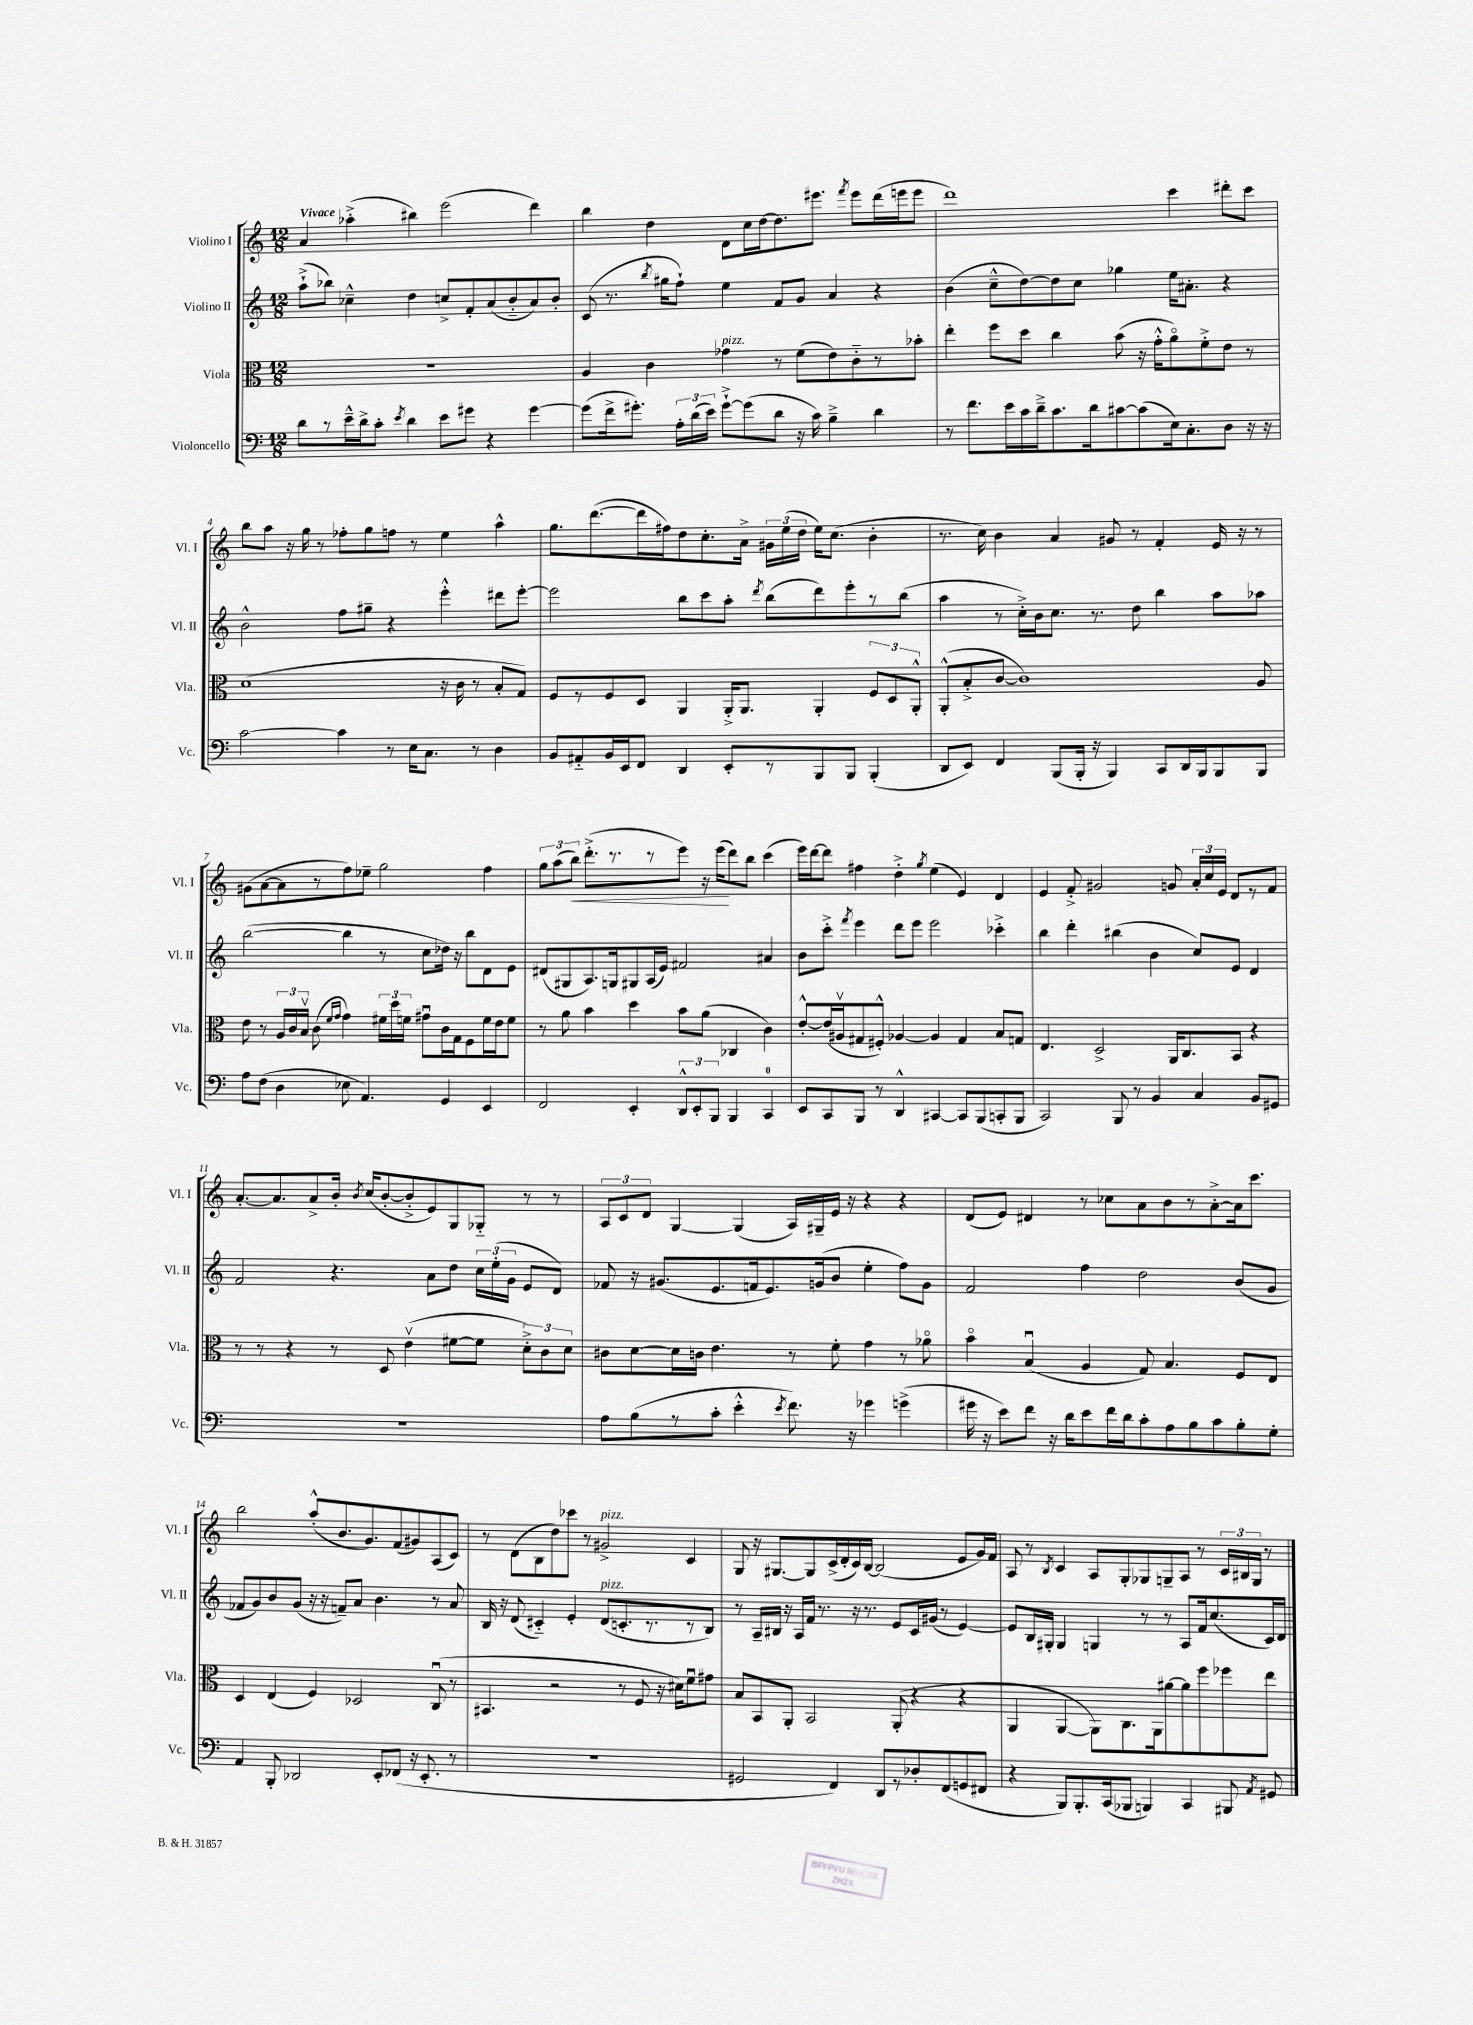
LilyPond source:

<<
\new StaffGroup <<
\new Staff = "s0" \with { instrumentName = "Violino I" shortInstrumentName = "Vl. I" } {
    \clef treble \key c \major \numericTimeSignature \time 12/8 \tempo "Vivace"
    \autoBeamOff a'4 aes''4-.->( bis''4) e'''2( d'''4) |
    b''4 d''4 d'8[ c''16 d''16~ d''8. eis'''8.] \acciaccatura { f'''8 } eis'''8[ d'''16( e'''16 e'''8] |
    d'''1) c'''4 dis'''8[-. c'''8] |
    b''8[ a''8] r16 g''16 r8 fes''8[-. g''8 f''8] r8 e''4 a''4-^ |
    g''8.[ d'''8.~( d'''16 fis''16) d''8 c''8.-. a'16]-> \tuplet 3/2 { gis'16[ e''16( d''16] } e''16[) c''8.]( b'4-. |
    r8. c''16) b'4 a'4 gis'8 r8 f'4-. e'16 r16 r8 |
    gis'8[( a'8~ a'8 r8 f''8) ees''8]-- g''2 f''4 |
    \tuplet 3/2 { g''8[ a''8( b''8]\<) } d'''8.[-.->( r8. r8 e'''8]) r16 e'''16[\!( d'''8) b''8] c'''4( |
    e'''16[) d'''16~ d'''8] fis''4 d''4-.-> \acciaccatura { g''8 } e''4( e'4) d'4 |
    e'4 f'8-.-> gis'2 g'8 \tuplet 3/2 { a'16[-. c''16 e'16] } d'8[ r8 f'8] |
    a'8.[~-. a'8. a'8-> b'16]-. \acciaccatura { b'8 } c''16[( b'8~-. b'8-.-> e'8) g8 ges8]-_ r8 r8 |
    \tuplet 3/2 { a8[ c'8 d'8] } g4~ g4( a16[) gis16-- e'16] r16 r4 r4 |
    d'8[( e'8]) dis'4 r8 ces''8[ a'8 b'8 r8 a'8~-.-> a'16 c'''8.] |
    b''2 a''8[-.-^( b'8. g'8.) f'8( gis'8) a8( c'8]) |
    r8 d'8[( b8 d''8) ces'''8] r8 gis'2->^\markup { \italic "pizz." } c'4 |
    g8 r16 gis8.[~ gis8 c'16->( d'16-. c'16) b16]~ b2( e'8[ g'16) f'16] |
    a8 r8 \acciaccatura { b8 } c'4 a8[ g8-. ges8 g8-- a8] r8 \tuplet 3/2 { c'16[ bis16 g16] } r8 \bar "|." |
}
\new Staff = "s1" \with { instrumentName = "Violino II" shortInstrumentName = "Vl. II" } {
    \clef treble \key c \major \numericTimeSignature \time 12/8
    \autoBeamOff a''8[-!->( bes''8]) ces''4---^ d''4 c''8[-> f'8-. a'8( b'8-_ a'8) b'8]-. |
    c'8( r8. \acciaccatura { b''8 } gis''16[ f''8]-!) e''4 f'8[ g'8] a'4 r4 |
    b'4( c''8[---^ d''8~) d''8 c''8] ges''4 e''16[ ais'8.]-. r4 |
    b'2-^ f''8[ gis''8]-- r4 e'''4-.-^ dis'''8[ e'''8]~-. |
    e'''2 b''8[ c'''8 a''8]-. \acciaccatura { d'''8 } b''8[( d'''8) e'''8-. r8 b''8]( |
    a''4 r8 c''16[-.->) b'16 c''8.] r8. d''8 b''4 a''8[ aes''8] |
    b''2~( b''4 r8 c''8[ des''16]) r16 b''8[ d'8 e'8] |
    dis'8[( gis8 a8.) g16 gis8 a16( e'16]) fis'2 ais'4 |
    b'8[ c'''8]-.-> \acciaccatura { f'''8 } e'''4 d'''8[ e'''8] e'''2 ces'''4-.-> |
    b''4 d'''4-. bis''4( b'4 c''8[) e'8] d'4 |
    f'2 r4. a'8[ d''8] \tuplet 3/2 { c''16[ e''16-.( g'16] } e'8[ d'8]) |
    fes'8 r16 gis'8.[( e'8. f'16 e'8.) g'16( b'8] e''4-. f''8[) g'8] |
    f'2 f''4 d''2 b'8[( g'8] |
    fes'8[ g'8) b'8 g'8]( r16 r16 f'8[--) a'8] b'4. r8 a'8 |
    b16 r16 d'8( cis'4-_) e'4-. d'8[^\markup { \italic "pizz." }( c'8.-. r8. r8 b8]) |
    r8 a16[-- bis16] r16 a16[ f'16] r8. r16 r8. e'8[ c'16 gis'16]( r8 e'4~) |
    e'8[ b16 gis16]-. gis4 g4 r8 r8 a8[ f'16 c''8.( c'16) d'16] \bar "|." |
}
\new Staff = "s2" \with { instrumentName = "Viola" shortInstrumentName = "Vla." } {
    \clef alto \key c \major \numericTimeSignature \time 12/8
    \autoBeamOff R1. |
    a4 c'4 ges'4^\markup { \italic "pizz." } r8 f'8[( e'8) c'8-_ r8 bes'8]-. |
    e''4-. f''8[ d''8] c''4 b'8( r16 g'16[-.-^ a'8\flageolet) f'8-.-> e'8] r8 |
    d'1( r16 c'16 r8 b8[-. g8]) |
    f8[ r8 f8 d8] a,4 a,16[-.-> a,8.] a,4-. \tuplet 3/2 { f8[ d8 a,8]-.-^ } |
    a,8[-.-^( b8-.-> c'8]~ c'1) a8 |
    e'8 r8 \tuplet 3/2 { a16[ c'16 b16]\upbow } c'8( \grace { f'16[ g'16] } g'4) \tuplet 3/2 { fis'16[ d''16 f'16] } gis'8[\downbow c'16 g16 f8 f'16 e'16 f'8] |
    r8 a'8 b'4 d''4 b'8[ a'8]( ces4 c'4) |
    e'8[~-.-^ e'16( ais16\upbow gis8 fis8]-.-^) aes4~ aes4 gis4 b8[ g8] |
    e4. d2-> a,16[ c8. b,8] r4 |
    r8 r8 r4 r8 d8 e'4\upbow( fis'8[~ fis'8] \tuplet 3/2 { d'8[-.->) c'8 d'8] } |
    cis'8[ d'8~ d'16 c'16] e'4. r8 f'8-. g'4 r8 aes'8\flageolet |
    b'4\flageolet b4\downbow( a4 g8) b4. f8[ e8] |
    d4 e4( f4) des2 c8\downbow( r8 |
    bis,4. r2 r8 f8 r16 dis'16[) f'8\downbow gis'8] |
    b8[ b,8 a,8]-. b,2 a,8-.( r4 r4 |
    a,4 a,4~ a,8[) c8. a,16 ais'8~ ais'8 f''8 fes''8 e''8] \bar "|." |
}
\new Staff = "s3" \with { instrumentName = "Violoncello" shortInstrumentName = "Vc." } {
    \clef bass \key c \major \numericTimeSignature \time 12/8
    \autoBeamOff d'8[ r8 e'16---^ d'16-> c'8]-. \acciaccatura { e'8 } d'4 e'8[ gis'8] r4 gis'4~ |
    gis'8[( f'16-> gis'8.]-.) \tuplet 3/2 { a16[-. d'16( e'16]) } gis'8[~-!-> gis'8( d'8] r16 c'16) b4---> d'4 |
    r8 f'8.[ e'16 c'16 d'16---> c'8. d'16 cis'8~ cis'8( e16) c8.-. d8] r16 r16 |
    c'2~ c'4 r8 e16[ c8.] r8 d4 |
    b,8[ ais,8-_ b,16 e,16 f,8] d,4 e,8[-. r8 b,,8 b,,8] b,,4-.( |
    d,8[ e,8]) f,4 b,,8[( b,,16]-. r16 b,,4) c,8[ d,16 b,,16 b,,8 b,,8] |
    a8[ f8]( d4 ees8 a,4.) g,4 e,4 |
    f,2 e,4-. \tuplet 3/2 { d,8[-^ e,8-. b,,8] } b,,4 c,4-0 |
    e,8[ c,8 b,,8] r8 d,4-^ cis,4~ cis,8[ b,,8( c,8-. b,,8] |
    c,2) b,,8 r8 b,4 c4 b,8[ gis,8] |
    R1. |
    a8[ b8( r8 c'8]-. e'4-.-^ \acciaccatura { e'8 } f'8.) r16 ges'4 g'4->( |
    gis'16 r16 e'8[) f'8] r16 d'16[ e'8 f'16 d'16 c'8-. a8 b8 c'8 b8-. g8]-. |
    a,4 b,,8-. des,2 e,8[-. fes,8]( r16 e,8.-. r8 |
    R1. |
    gis,2 f,4) d,8[ r8 des8-. f,8( g,8 fis,8] |
    r4 b,,8[) b,,8.-. c,16( bes,,8] b,,4) c,4 bis,,8 \acciaccatura { a,8 } gis,8 \bar "|." |
}
>>
>>
